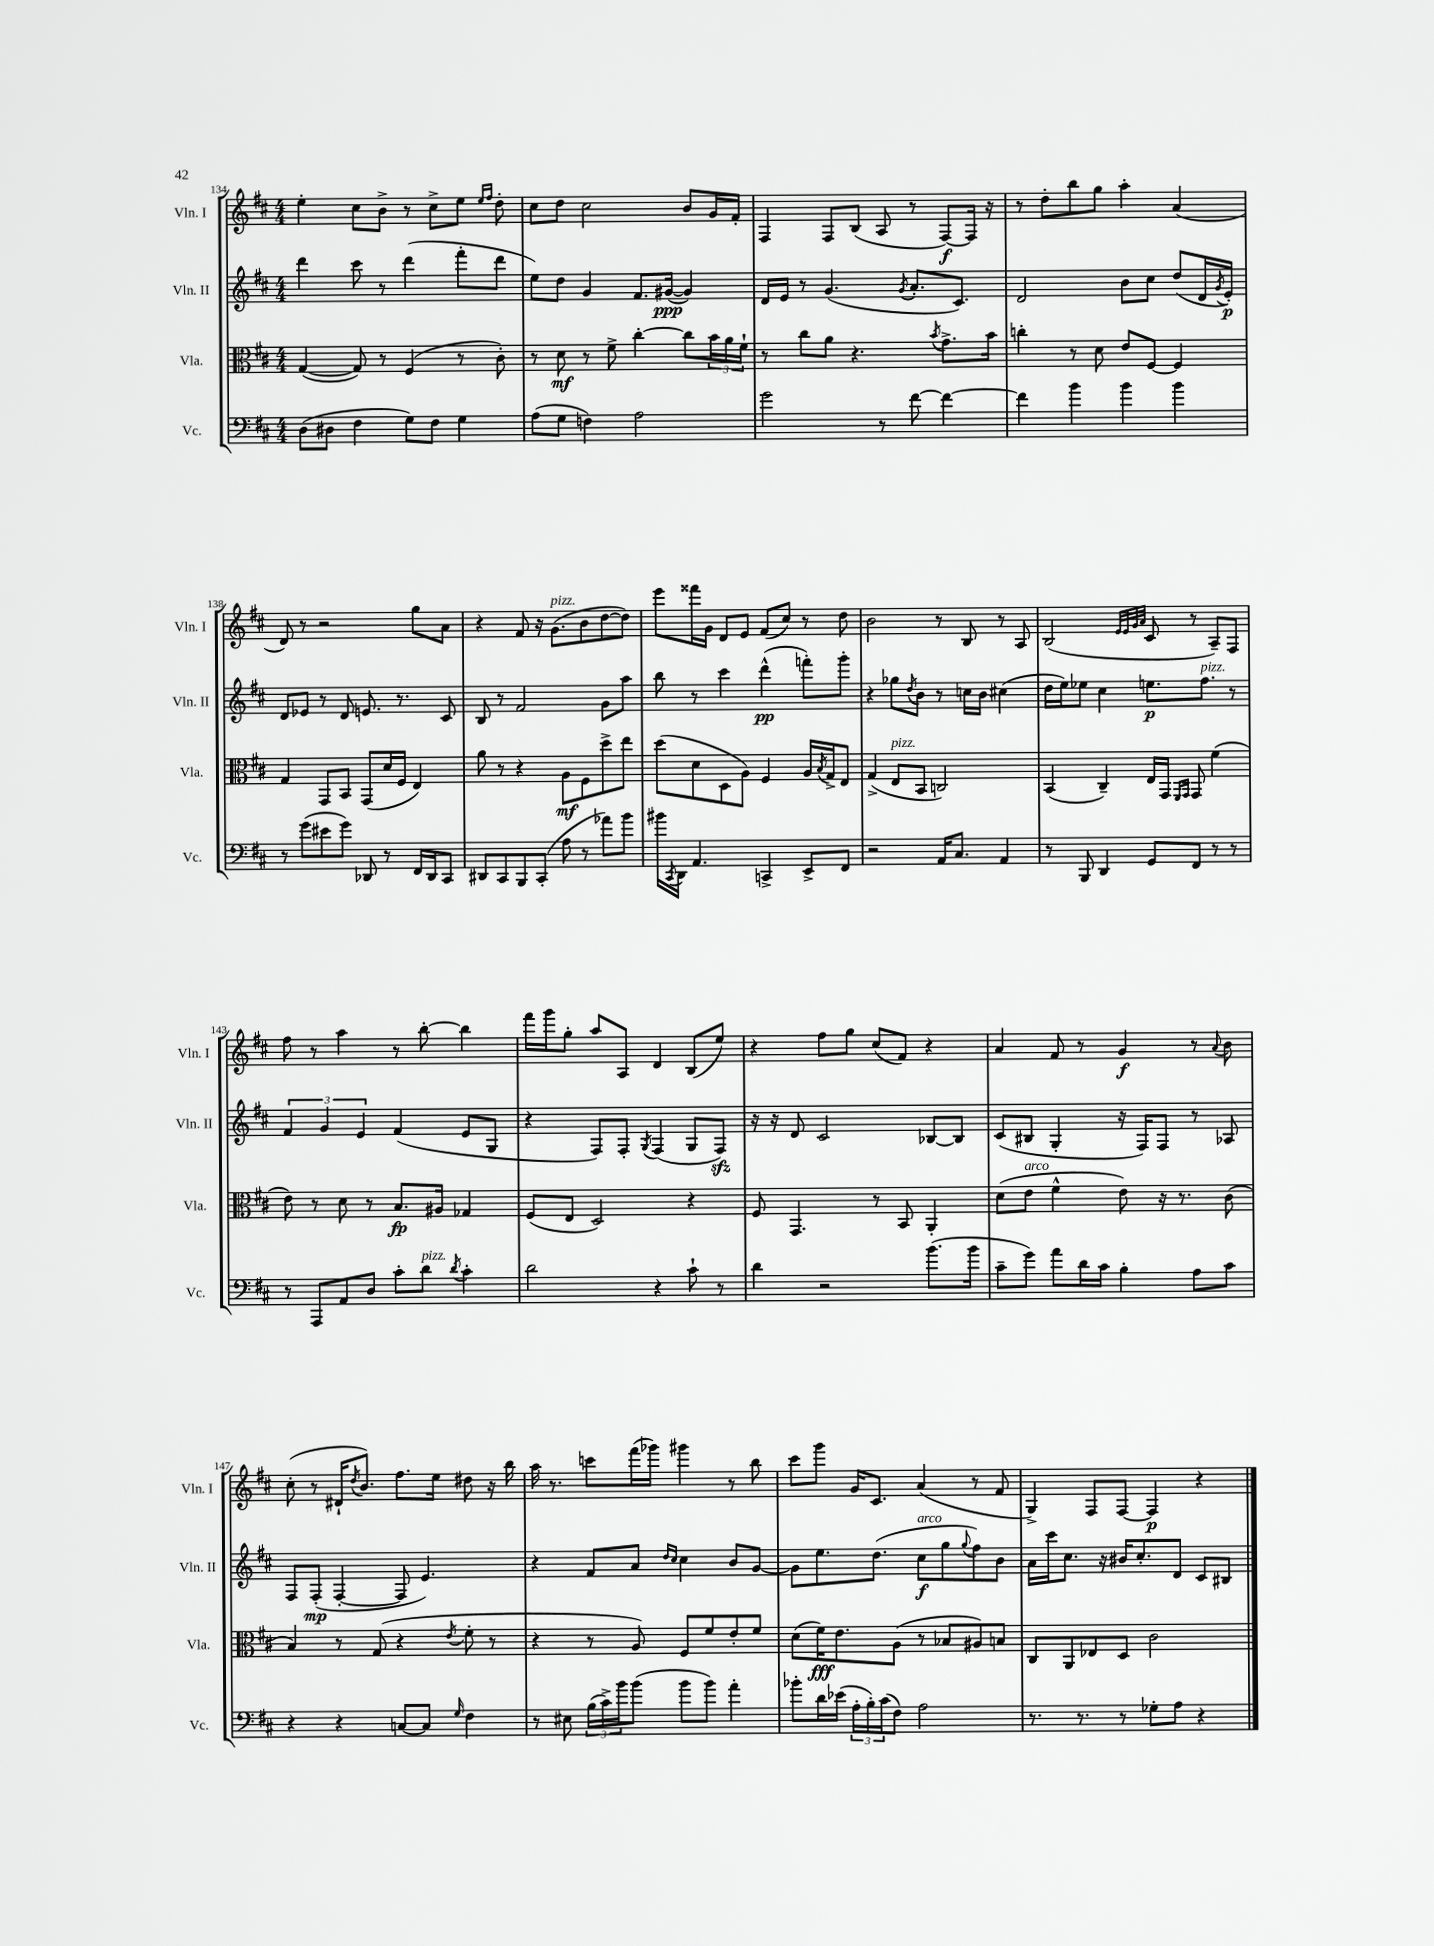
<<
\new StaffGroup <<
\new Staff = "s0" \with { instrumentName = "Vln. I" shortInstrumentName = "Vln. I" } {
    \clef treble \key d \major \numericTimeSignature \time 4/4
    e''4-. cis''8 b'8-> r8 cis''8-> e''8 \grace { e''16 fis''16 } d''8-. |
    cis''8 d''8 cis''2 b'8 g'16 fis'16-. |
    fis4 fis8 b8( a8 r8 fis8~\f) fis16 r16 |
    r8 d''8-. b''8 g''8 a''4-. a'4( |
    d'8) r8 r2 g''8 a'8 |
    r4 fis'8 r16 g'8.^\markup { \italic "pizz." }( b'8 d''8~ d''8) |
    e'''8 fisis'''16 g'16 d'8 e'8 fis'8( cis''8) r8 d''8 |
    b'2 r8 b8 r8 a8 |
    b2( \grace { e'32 e'32 g'32 a'32 } cis'8 r8 a8--) fis8 |
    fis''8 r8 a''4 r8 b''8~-. b''4 |
    fis'''16 g'''16 g''8-. a''8 a8 d'4 b8( e''8) |
    r4 fis''8 g''8 cis''8( fis'8) r4 |
    a'4 fis'8 r8 g'4\f r8 \appoggiatura { a'8 } b'8 |
    cis''8-.( r8 dis'16-! \acciaccatura { d''8 } b'8.) fis''8. e''16 dis''8 r16 b''16 |
    a''16 r8. c'''8 fis'''16( ges'''16) gis'''4 r8 b''8 |
    cis'''8 g'''8 g'16 cis'8. a'4( r8 fis'8 |
    g4->) fis8 fis8~ fis4\p r4 \bar "|." |
}
\new Staff = "s1" \with { instrumentName = "Vln. II" shortInstrumentName = "Vln. II" } {
    \clef treble \key d \major \numericTimeSignature \time 4/4
    d'''4 cis'''8 r8 d'''4( fis'''8-. d'''8 |
    e''8) d''8 g'4 fis'8. gis'16~\ppp( gis'4) |
    d'16 e'16 r8 g'4.( \acciaccatura { g'8 } a'8.-. cis'8.) |
    d'2 b'8 cis''8 d''8( d'16 \acciaccatura { g'8 } e'16-.\p) |
    d'8 ees'8 r8 d'8 e'8. r8. cis'8 |
    b8 r8 fis'2 g'8 a''8 |
    b''8 r8 cis'''4 d'''4-^\pp( f'''8-.) g'''8-. |
    r4 ges''8 \acciaccatura { d''8 } b'8 r8 c''16 b'16 cis''4( |
    d''16 e''16) ees''8 cis''4 e''8.\p fis''8.^\markup { \italic "pizz." } r8 |
    \tuplet 3/2 { fis'4 g'4 e'4 } fis'4( e'8 g8 |
    r4 fis8) fis8-. \acciaccatura { g8 } fis4( g8 fis8\sfz) |
    r16 r16 d'8 cis'2 bes8~ bes8 |
    cis'8( bis8 g4-. r16 fis16) fis8 r8 aes8 |
    fis8 fis8-.\mp( fis4~-. fis8 e'4.) |
    r4 fis'8 a'8 \grace { d''16 cis''16 } cis''4 b'8 g'8~ |
    g'8 e''8. d''8.( cis''8\f^\markup { \italic "arco" } g''8 \appoggiatura { g''8 } fis''8) b'8 |
    a'16 cis'''16 cis''8. r16 bis'16 cis''8.-. d'8 cis'8 bis8 \bar "|." |
}
\new Staff = "s2" \with { instrumentName = "Vla." shortInstrumentName = "Vla." } {
    \clef alto \key d \major \numericTimeSignature \time 4/4
    g4~( g8) r8 fis4( r8 cis'8-.) |
    r8 d'8\mf r8 fis'8-> cis''4~-. cis''8 \tuplet 3/2 { b'16 a'16 fis'16-! } |
    r8 cis''8 a'8 r4. \acciaccatura { b'8 } g'8.-> b'16 |
    c''4-. r8 d'8 e'8 fis8~ fis4 |
    g4 g,8 b,8 g,8( d'16 fis16 e4) |
    a'8 r8 r4 a8\mf fis8 d''8-> e''8 |
    d''8( d'8 d8 a8) fis4 a16 \acciaccatura { b8 } g16-> e8 |
    g4->( e8^\markup { \italic "pizz." } b,8 c2) |
    b,4( cis4--) e16 g,16 \grace { fis,16 g,16 } g,8 fis'4( |
    e'8) r8 d'8 r8 b8.\fp ais16 ges4 |
    fis8( e8 d2) r4 |
    fis8 g,4. r8 b,8 a,4-. |
    d'8( e'8^\markup { \italic "arco" } fis'4-^ e'8) r16 r8. cis'8( |
    b4) r8 g8( r4 \acciaccatura { e'8 } fis'8-. r8 |
    r4 r8 a8) fis8 fis'8 e'8-. fis'8 |
    d'8( fis'16\fff) e'8. a8( r8 bes8 ais8) b8 |
    cis8 a,8 ees8 d8 cis'2 \bar "|." |
}
\new Staff = "s3" \with { instrumentName = "Vc." shortInstrumentName = "Vc." } {
    \clef bass \key d \major \numericTimeSignature \time 4/4
    d8( dis8 fis4 g8) fis8 g4 |
    a8( g8 f4) a2 |
    g'2 r8 fis'8~ fis'4~ |
    fis'4 b'4 b'4 b'4 |
    r8 g'8( eis'8 g'8) des,8 r8 fis,16 des,16 cis,8 |
    dis,8 cis,8 b,,8 cis,8-.( a8 r8 aes'8) b'8 |
    bis'16 \acciaccatura { cis,8 } d,16 a,4. c,4-> e,8-> fis,8 |
    r2 a,16 cis8. a,4 |
    r8 b,,8 d,4 g,8 fis,8 r8 r8 |
    r8 a,,8 a,8 d8 cis'8-. d'8^\markup { \italic "pizz." } \acciaccatura { d'8 } cis'4-. |
    d'2 r4 cis'8-! r8 |
    d'4 r2 b'8.( b'16 |
    cis'8-- g'8) a'8 d'16 cis'16 b4-. a8 cis'8 |
    r4 r4 c8~ c8 \grace { g16 } fis4 |
    r8 eis8 \tuplet 3/2 { b16( cis'16->) b'16 } b'8( b'8 b'8) a'4-. |
    bes'8-. d'16 ees'16( \tuplet 3/2 { a16-. b16-.) cis'16( } fis8) a2 |
    r8. r8. r8 ges8-. a8 r4 \bar "|." |
}
>>
>>
\layout { \context { \Score currentBarNumber = #134 } }
